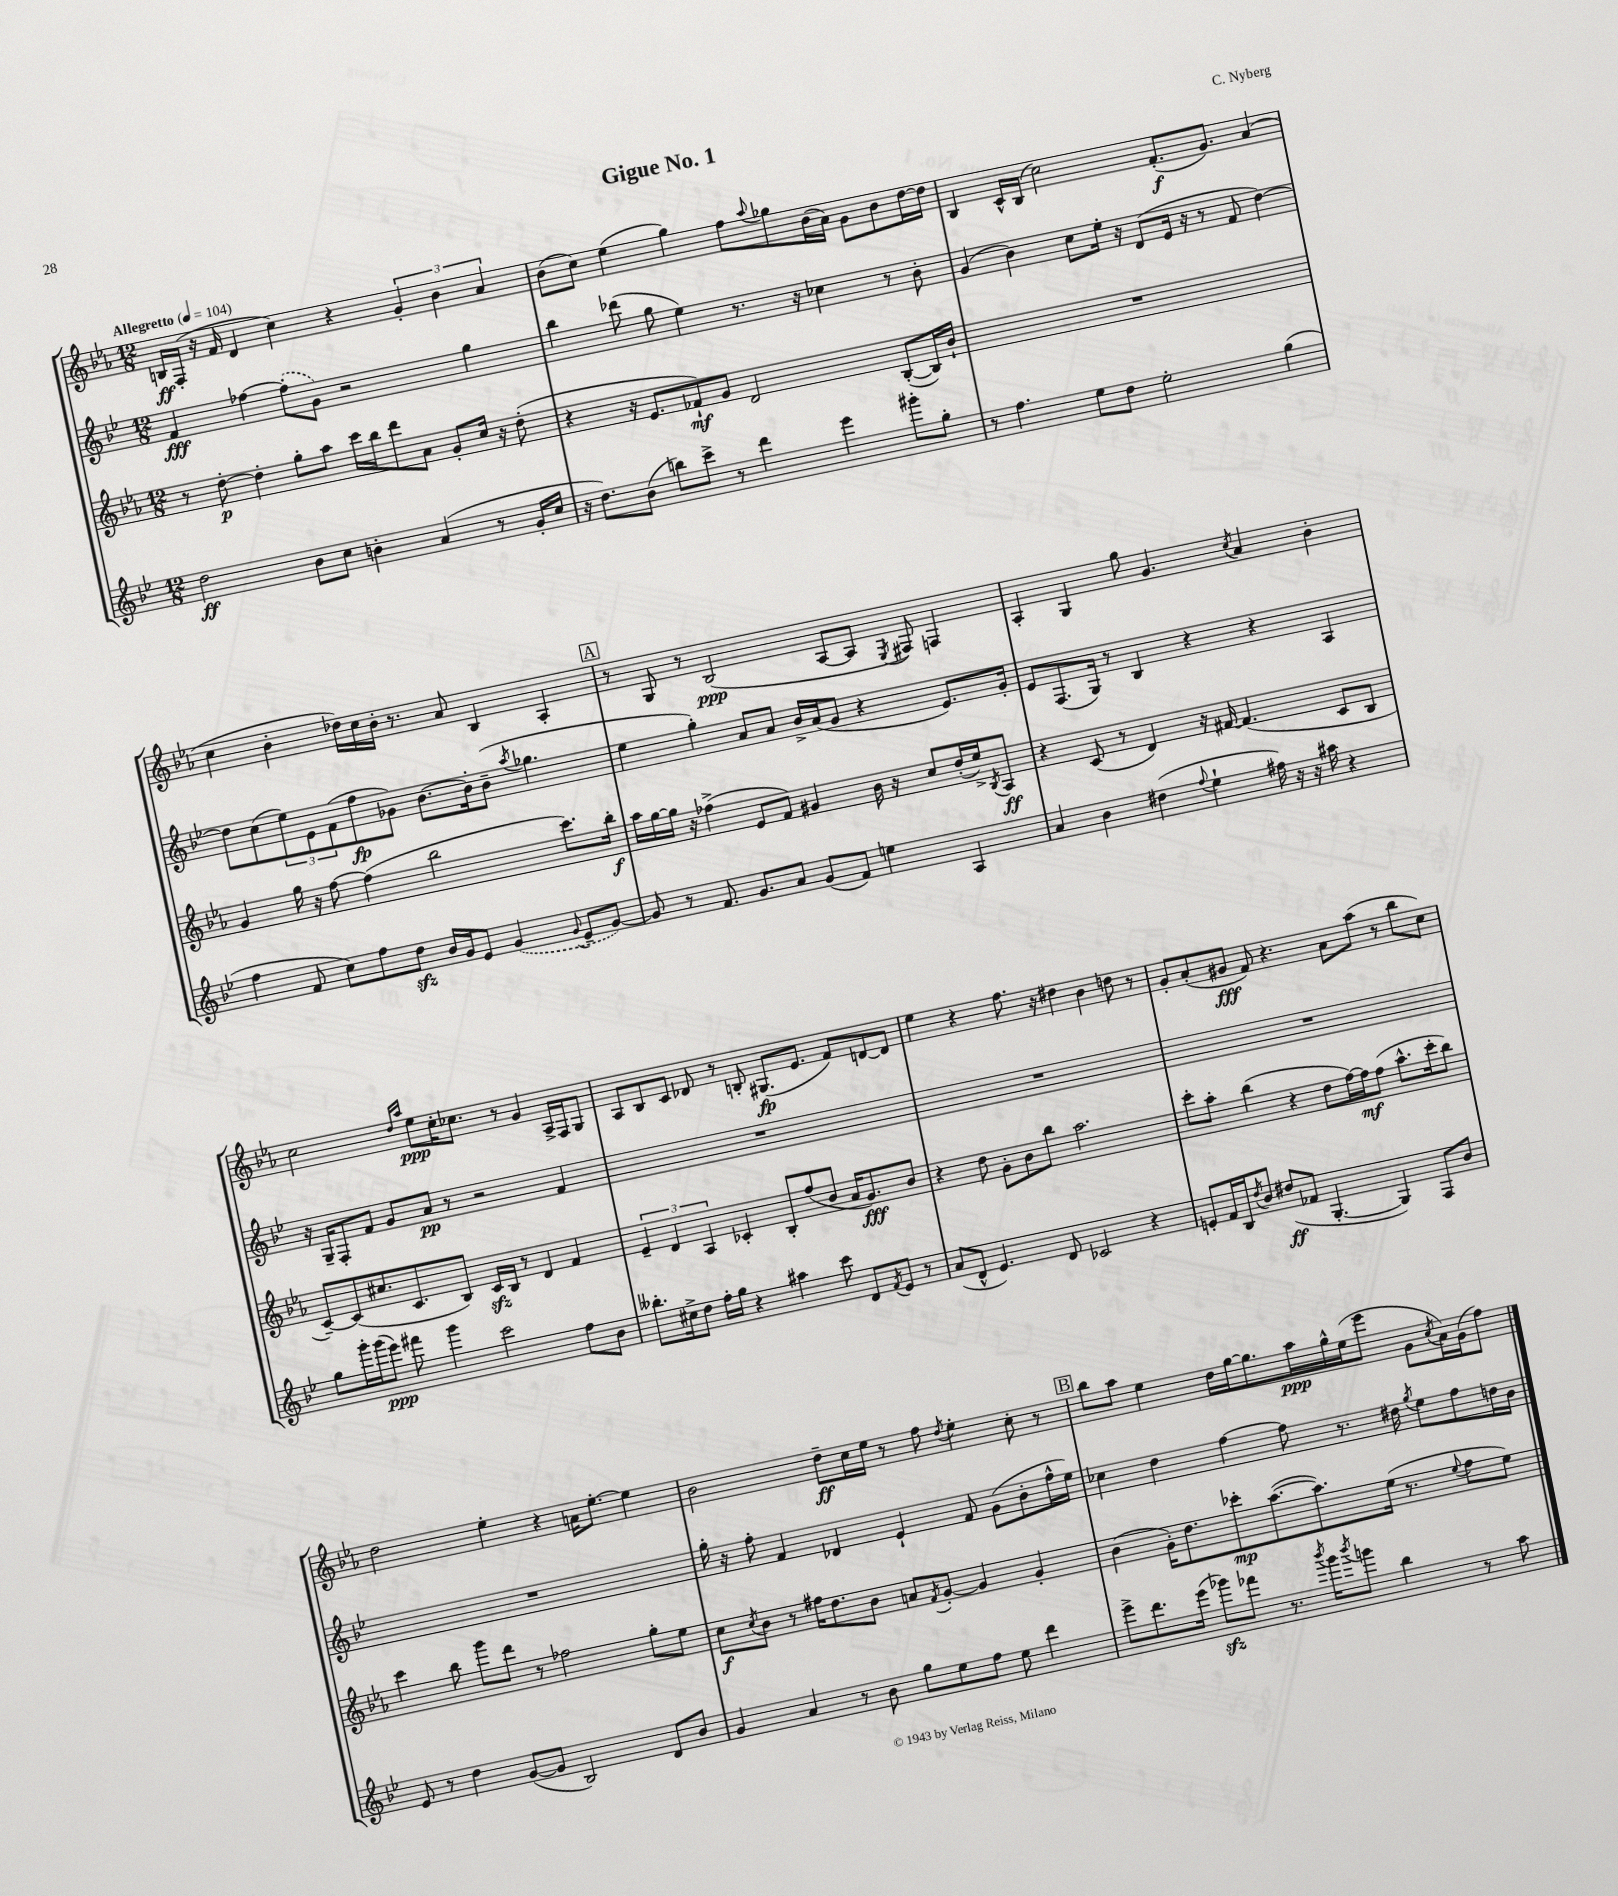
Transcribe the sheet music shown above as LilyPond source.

\header { title = "Gigue No. 1" composer = "C. Nyberg" }
<<
\new StaffGroup <<
\new Staff = "s0" {
    \clef treble \key ees \major \numericTimeSignature \time 12/8 \tempo "Allegretto" 4 = 104
    b16\ff f16-.( r16 f'16 d'4 c''4) r4 \tuplet 3/2 { g'4-. bes'4 aes'4 } |
    bes'8( c''8) ees''4( g''4) f''8 \appoggiatura { aes''8 } ges''8 bes'16( aes'16) g'8 bes'8 d''16~ d''16 |
    bes4 c'16-^ bes16( c''2) f'8.-.\f( g'8.) aes'4( |
    c''4 bes'4-. des''16) c''16 bes'16-. r8. aes'8 bes4 aes4-. |
    \mark \markup { \box "A" } r8 g8 r8 bes2\ppp( aes8~ aes8 \acciaccatura { ees8 } fis8) f4 |
    aes4-. g4 g''8 g'4. \acciaccatura { c''8 } aes'4 bes'4-. |
    c''2 \grace { d''16 aes''16 } ees''8\ppp c''16-. ces''8. r8 g'4 aes16-> f16 g8 |
    aes8 bes8 c'8 des'8 r8 b8-. gis8.\fp( ees'8. f'8) d'8~ d'8 |
    ees''4 r4 f''8. r16 dis''4 bes'4 d''8 r8 |
    g'8-. aes'8-.( gis'8\fff f'8) r4. aes'8 aes''8( r8 bes''8 c''8) |
    d''2 ees''4-. r4 a'16 ees''8.~-. ees''4 |
    bes'2 d''8--\ff c''16 ees''16 r8 f''8 \acciaccatura { d''8 } ees''4-. c''8-. r8 |
    \mark \markup { \box "B" } bes''8 aes''8 ees''4 d''16 g''16~ g''8. aes''16\ppp g''16-^ ees''16( ees'''8 g'8 \acciaccatura { c''8 } aes'16) g'16( f''8) \bar "|." |
}
\new Staff = "s1" {
    \clef treble \key bes \major \numericTimeSignature \time 12/8
    f'4\fff fes''4~ \once \slurDashed fes''8-.( g'8) r2 g''4 |
    bes''4 des'''8( g''8 ees''4) r8. r16 ces''4 r8 bes'8-. |
    g'4( bes'4) c''8 ees''16-. r16 d'8( ees'16 r16 r8 f'8 d''4~) |
    d''8 c''8( \tuplet 3/2 { ees''8) ees'8 f'8( } f''8\fp ges'8) bes'8.~ bes'16-. bes'8--( \acciaccatura { a''8 } ges''4. |
    \mark \markup { \box "A" } ees''4 g''4-.) a'8 a'8 bes'16-> a'16( g'8 r4 ees'8.) g'16-. |
    ees'8 f8.( g16) r8 bes4 r4 r4 a4 |
    r16 g16-- f8-. f'8 g'8 a'8\pp r8 r2 f'4 |
    R1. |
    R1. |
    R1. |
    R1. |
    g''16-. r16 f''8-. f'4 des'4 ees'4-! f'8 g'8( bes'8-. f''16-^ ees''16) |
    \mark \markup { \box "B" } ces''4 d''4 f''4~ f''8 r8. dis''16 \acciaccatura { g''8 } ees''8 f''8 d''16 bes'16 \bar "|." |
}
\new Staff = "s2" {
    \clef treble \key ees \major \numericTimeSignature \time 12/8
    r8 d''8~-.\p d''4-. g''8-. aes''8 c'''16 bes''16 d'''8 aes'8 g'8-. c''16 r16 d''8-.( |
    r4 r16 ees'8. fes'8-!\mf) g'8 d'2 bes8~-.( bes16) bes'16-! |
    R1. |
    g'4 g''16 r16 f''8~ f''4( bes''2 c'''8.) bes''16-.\f |
    \mark \markup { \box "A" } aes''16 g''16~ g''16 r16 fes''4->( ees'8 f'8) gis'4 bes'16 r16 c''8 d''16-.( ees''16->) \acciaccatura { bes8 } aes8\ff |
    r4 c'8( r8 d'4) r16 fis'16~ fis'4.( c'8 bes8 |
    c'8~--) c'8( cis''8. c'8. bes8) c'16\sfz bes16 r8 d'4 f'4 |
    \tuplet 3/2 { ees'4-- d'4 aes4 } ces'4-. bes8-. f''8( bes'8 aes'16 g'8.\fff) bes'8 |
    r4 d''8 g'8-. bes'8 bes''8 aes''2. |
    c'''8-. aes''8-. bes''4( r4 d''8 f''16~) f''16\mf f''8( aes''8.-^ c'''16-. bes''8) |
    c'''4 bes''8 g'''8 d'''8 r8 fes''2 g''8-. ees''8 |
    c''8\f \acciaccatura { c''8 } bes'8 r8 fis''16 d''8. bes'8 a'8 \acciaccatura { f'8 } g'8~-. g'4 g'4-. |
    \mark \markup { \box "B" } bes'4( g'16-.) d''8. ces'''8-.\mp aes''8.~( aes''8.) ees''16( r8. \appoggiatura { ees''8 } f''8 ees''8) \bar "|." |
}
\new Staff = "s3" {
    \clef treble \key bes \major \numericTimeSignature \time 12/8
    d''2\ff bes'8 c''8 b'4-. a'4( r8 g'16-. c''16 |
    r16 d''8.) bes'8( b''8) c'''8-> r8 d'''4 ees'''4 gis'''8-. g''8-. |
    r8 f''4. ees''8 d''8 ees''2-. g''4( |
    f''4 f'8 c''8) f''8 d''8\sfz bes'16 g'16 ees'8 \once \slurDashed g'4( \appoggiatura { g'8 } ees'8-- g'8~) |
    \mark \markup { \box "A" } g'8 r8 f'8. g'8. a'8 g'8( f'8) e''4 a4 |
    a'4 bes'4 dis''4( \appoggiatura { f''8 } ees''4-! fis''16) r16 r16 ais''16 r4 |
    g''8 g'''16-. g'''16( ees'''8\ppp) fis'''8 g'''4 c'''2 f''8 bes'8 |
    beses''8.-. cis''16-> d''8 f''16-. g''16 r4 ais''4 c'''8 d'8 \acciaccatura { f'8 } ees'8 r8 |
    a'8( d'8-^ ees'4.) d'8 ces'2 r4 |
    e'8-. f'16 bes16 \acciaccatura { d''8 } bes'8 dis''8\ff( fes'8 g4.~-. g4) f8 bes'8 |
    ees'8 r8 d''4 g'8~( g'8 bes2) d'8 bes'8 |
    g'4 a'4 r8 bes'8 g''8 ees''8 f''8 ees''8 d'''4 |
    \mark \markup { \box "B" } ees'''8-> d'''8. ees'''16( ges'''8\sfz) fes'''8 r8. \acciaccatura { bes'''8 } ges'''16 \acciaccatura { bes'''8 } g'''8 bes''4 r8 a''8 \bar "|." |
}
>>
>>
\layout { \context { \Score \remove "Bar_number_engraver" } }
